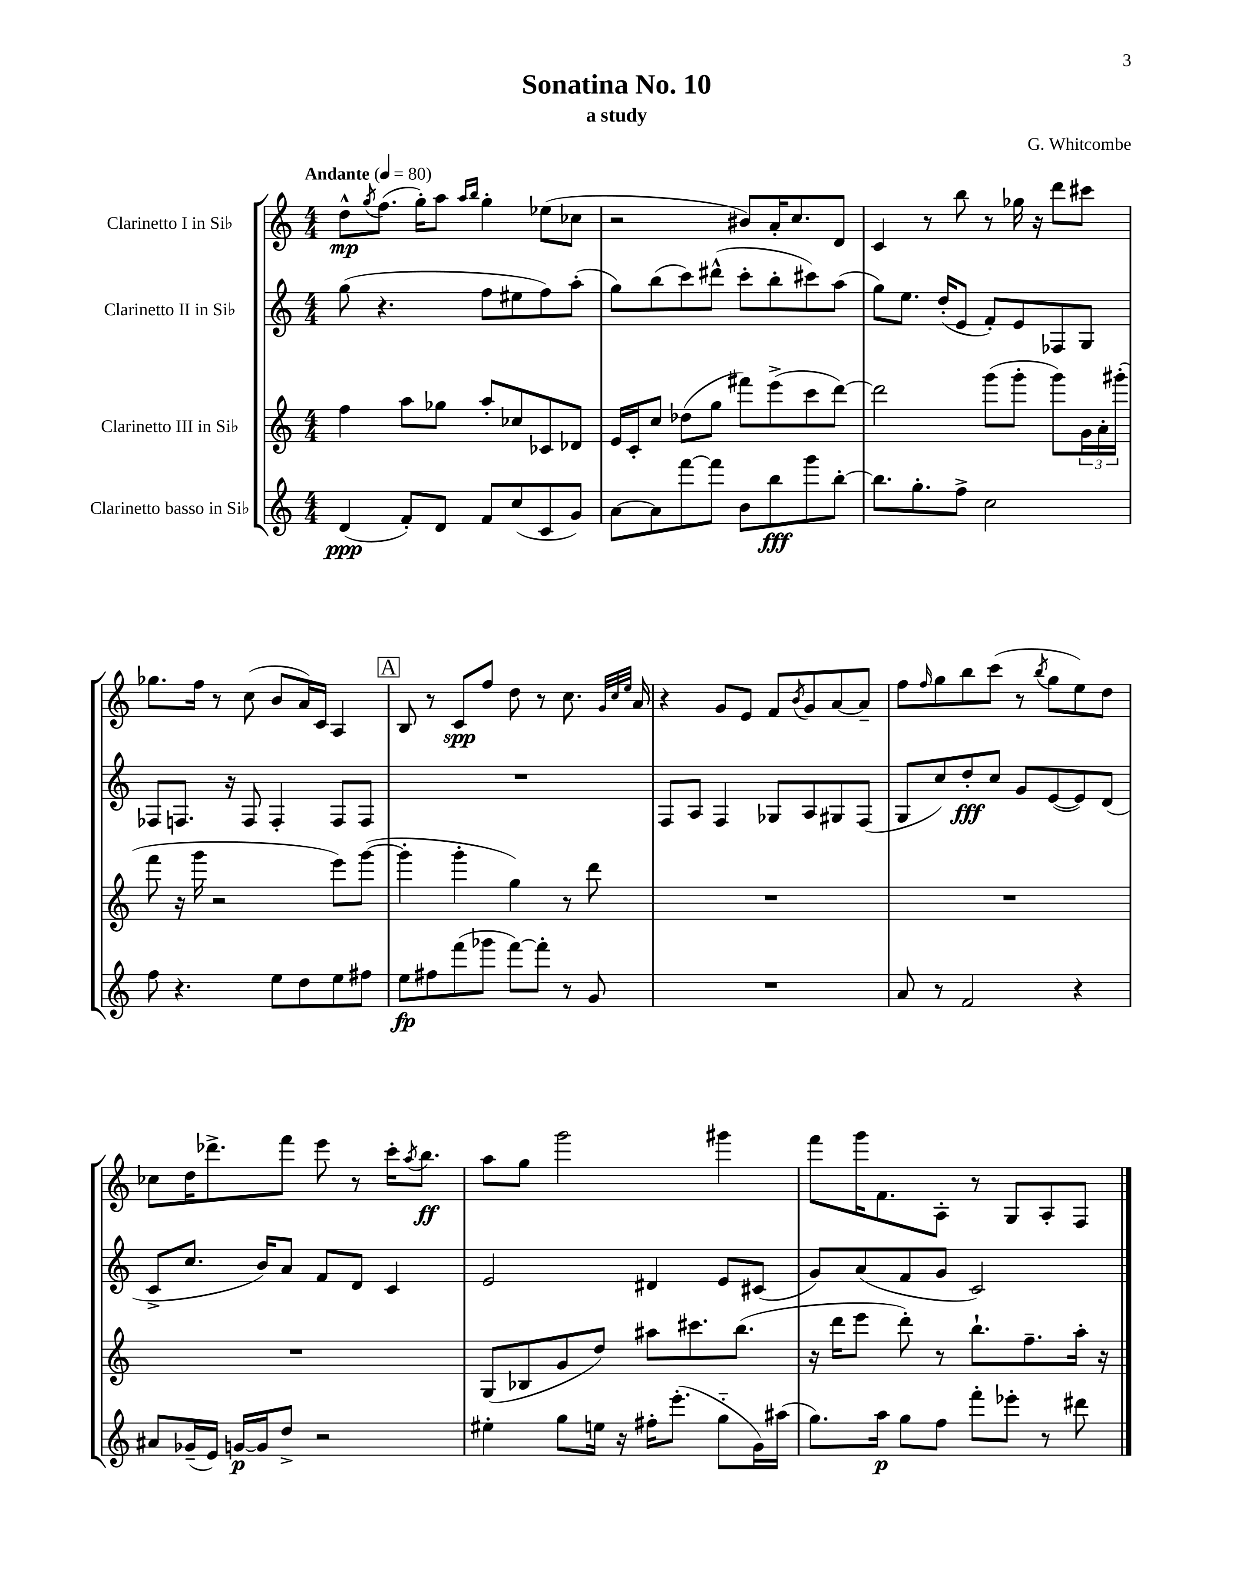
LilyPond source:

\header { title = "Sonatina No. 10" composer = "G. Whitcombe" subtitle = "a study" }
<<
\new StaffGroup <<
\new Staff = "s0" \with { instrumentName = "Clarinetto I in Sib" } {
    \clef treble \key c \major \numericTimeSignature \time 4/4 \tempo "Andante" 4 = 80
    d''8-^\mp \acciaccatura { g''8 } f''8.( g''16-.) a''8 \grace { a''16 b''16 } g''4-. ees''8( ces''8 |
    r2 bis'8) a'16-. c''8. d'8 |
    c'4 r8 b''8 r8 ges''16 r16 d'''8 cis'''8 |
    ges''8. f''16 r8 c''8( b'8 a'16) c'16 a4 |
    \mark \markup { \box "A" } b8 r8 c'8\spp f''8 d''8 r8 c''8. \grace { g'32 c''32 e''32 } a'16 |
    r4 g'8 e'8 f'8 \acciaccatura { b'8 } g'8 a'8~ a'8-- |
    f''8 \grace { f''16 } g''8 b''8 c'''8( r8 \acciaccatura { b''8 } g''8 e''8) d''8 |
    ces''8 d''16 des'''8.-> f'''8 e'''8 r8 c'''16-. \acciaccatura { a''8 } b''8.\ff |
    a''8 g''8 g'''2 gis'''4 |
    f'''8 g'''16 f'8. a8-. r8 g8 a8-. f8 \bar "|." |
}
\new Staff = "s1" \with { instrumentName = "Clarinetto II in Sib" } {
    \clef treble \key c \major \numericTimeSignature \time 4/4
    g''8( r4. f''8 eis''8 f''8) a''8-.( |
    g''8) b''8( c'''8) dis'''8-^( c'''8-. b''8-. cis'''8) a''8( |
    g''8) e''8. d''16-.( e'8 f'8-.) e'8 fes8 g8 |
    fes8 f8. r16 f8 f4-. f8 f8 |
    \mark \markup { \box "A" } R1 |
    f8 a8 f4 ges8 a8 gis8 f8( |
    g8 c''8) d''8-.\fff c''8 g'8 e'8~( e'8) d'8( |
    c'8-> c''8. b'16) a'8 f'8 d'8 c'4 |
    e'2 dis'4 e'8 cis'8( |
    g'8) a'8( f'8 g'8 c'2) \bar "|." |
}
\new Staff = "s2" \with { instrumentName = "Clarinetto III in Sib" } {
    \clef treble \key c \major \numericTimeSignature \time 4/4
    f''4 a''8 ges''8 a''8-. ces''8 ces'8 des'8 |
    e'16 c'16-. c''8 des''8( g''8 fis'''8) e'''8->( c'''8 d'''8~) |
    d'''2 g'''8( g'''8-. g'''8) \tuplet 3/2 { g'16 a'16-. gis'''16-.( } |
    f'''8 r16 g'''16 r2 e'''8) g'''8~( |
    \mark \markup { \box "A" } g'''4-. g'''4-. g''4) r8 d'''8 |
    R1 |
    R1 |
    R1 |
    g8( bes8 g'8 d''8) ais''8 cis'''8. b''8.( |
    r16 d'''16 e'''8 d'''8-.) r8 b''8.-! f''8.-- a''16-. r16 \bar "|." |
}
\new Staff = "s3" \with { instrumentName = "Clarinetto basso in Sib" } {
    \clef treble \key c \major \numericTimeSignature \time 4/4
    d'4\ppp( f'8-.) d'8 f'8 c''8( c'8 g'8) |
    a'8~ a'8 f'''8~ f'''8 b'8 b''8\fff g'''8 b''8~-. |
    b''8. g''8.-. f''8-> c''2 |
    f''8 r4. e''8 d''8 e''8 fis''8 |
    \mark \markup { \box "A" } e''8\fp fis''8 f'''8( ges'''8 f'''8~) f'''8-. r8 g'8 |
    R1 |
    a'8 r8 f'2 r4 |
    ais'8 ges'16--( e'16) g'16~\p g'16 d''8-> r2 |
    eis''4-. g''8 e''16 r16 fis''16-. e'''8.-.( g''8-_ g'16) ais''16( |
    g''8.) a''16\p g''8 f''8 f'''8-. ees'''8-. r8 dis'''8 \bar "|." |
}
>>
>>
\layout { \context { \Score \remove "Bar_number_engraver" } }
